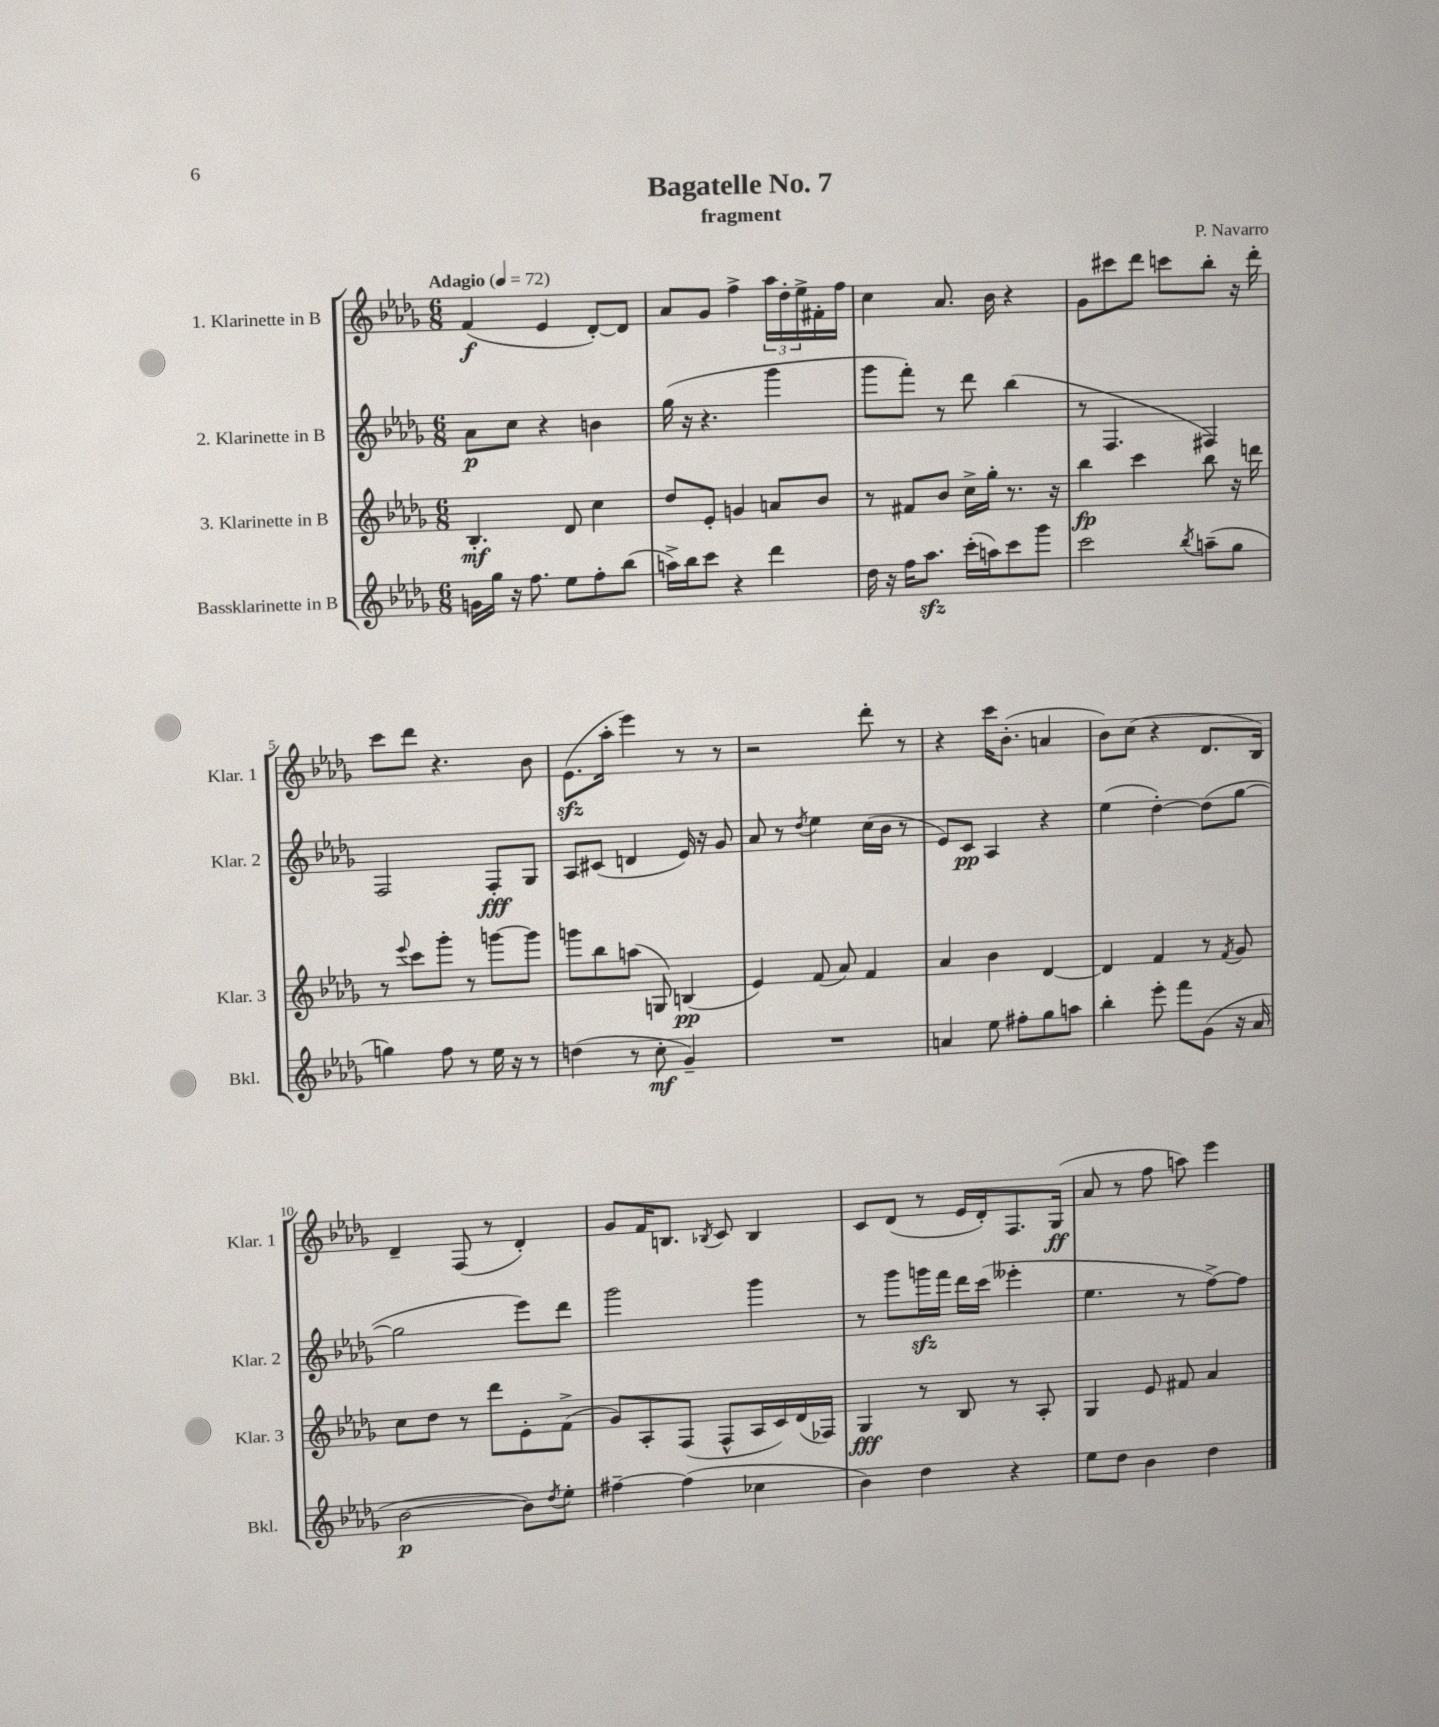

**kern	**dynam	**kern	**dynam	**kern	**dynam	**kern	**dynam
*part4	*part4	*part3	*part3	*part2	*part2	*part1	*part1
*staff4	*staff4	*staff3	*staff3	*staff2	*staff2	*staff1	*staff1
*I"Bassklarinette in B	*	*I"3. Klarinette in B	*	*I"2. Klarinette in B	*	*I"1. Klarinette in B	*
*I'Bkl.	*	*I'Klar. 3	*	*I'Klar. 2	*	*I'Klar. 1	*
*clefG2	*	*clefG2	*	*clefG2	*	*clefG2	*
*k[b-e-a-d-g-]	*	*k[b-e-a-d-g-]	*	*k[b-e-a-d-g-]	*	*k[b-e-a-d-g-]	*
*M6/8	*	*M6/8	*	*M6/8	*	*M6/8	*
*MM72	*	*MM72	*	*MM72	*	*MM72	*
=1	=1	=1	=1	=1	=1	=1	=1
!	!	!	!	!	!	!LO:TX:a:B:t=Adagio	!
16gn\LL	.	4.B-'/	mf	8a-\L	p	(4f/	f
16gg-\JJ	.	.	.	.	.	.	.
16r	.	.	.	8cc\J	.	.	.
8.ff\	.	.	.	.	.	.	.
.	.	.	.	4r	.	4e-/	.
8ee-\L	.	8d-/	.	.	.	.	.
8ff'\	.	4cc\	.	4bn\	.	[8d-'/L)	.
(8bb-\J	.	.	.	.	.	8d-/J]	.
=2	=2	=2	=2	=2	=2	=2	=2
16aan^\LL)	.	8dd-/L	.	(16gg-\	.	8a-/L	.
16bb-\J	.	.	.	16r	.	.	.
8ccc\J	.	8e-'/J	.	4.r	.	8g-/J	.
4r	.	4gn/	.	.	.	4ff^\	.
4ddd-\	.	8an/L	.	4ggg-\	.	24aa-\LL	.
.	.	.	.	.	.	24dd-'\	.
.	.	.	.	.	.	24ee-^\	.
.	.	8b-/J	.	.	.	16f#X'\	.
.	.	.	.	.	.	16ff\JJ	.
=3	=3	=3	=3	=3	=3	=3	=3
16dd-\	.	8r	.	8ggg-\L	.	4cc\	.
16r	.	.	.	.	.	.	.
16ff\KL	.	8f#X/L	.	8fff'\J)	.	.	.
8.aa-zz\J	.	.	.	.	.	.	.
.	.	8b-/J	.	8r	.	8.a-/	.
(16ccc'\LL	.	16cc^\LL	.	8ddd-\	.	.	.
16aan\J)	.	16gg-'\JJ	.	.	.	16b-\	.
8ccc\	.	8.r	.	(4bb-\	.	4r	.
8ggg-\J	.	.	.	.	.	.	.
.	.	16r	.	.	.	.	.
=4	=4	=4	=4	=4	=4	=4	=4
2ccc\	.	4bb-\	fp	8r	.	8g-\L	.
.	.	.	.	4.F/	.	8ccc#X\	.
.	.	4ccc\	.	.	.	8ddd-\J	.
.	.	.	.	.	.	8cccn\L	.
8qbb-/	.	.	.	.	.	.	.
(8aan~\L	.	8bb-\	.	4F#X/)	.	8bb-'\J	.
8gg-\J	.	16r	.	.	.	16r	.
.	.	16dddn\	.	.	.	16ddd-'\	.
!!LO:LB:g=z
=5	=5	=5	=5	=5	=5	=5	=5
4ggn\)	.	8r	.	2F/	.	8ccc\L	.
.	.	8qqeee-/	.	.	.	.	.
.	.	8ccc\L	.	.	.	8ddd-\J	.
8ff\	.	8ggg-'\J	.	.	.	4.r	.
8r	.	8r	.	.	.	.	.
16ee-\	.	[8gggn\L	.	8F'/L	fff	.	.
16r	.	.	.	.	.	.	.
8r	.	8ggg\J]	.	8G-/J	.	8b-\	.
=6	=6	=6	=6	=6	=6	=6	=6
(4ddn\	.	8gggn\L	.	8A-/L	.	(8.e-zz\L	.
.	.	8bb-\	.	(8c#X/J	.	.	.
.	.	.	.	.	.	16aa-'\Jk	.
8r	.	(8aan\J	.	4dn/	.	4eee-\)	.
8cc'\	mf	8Gn/)	.	.	.	.	.
4g-~/)	.	(4Bn/	pp	16e-/)	.	8r	.
.	.	.	.	16r	.	.	.
.	.	.	.	8g-/	.	8r	.
=7	=7	=7	=7	=7	=7	=7	=7
2.r	.	4e-/)	.	8a-/	.	2r	.
.	.	.	.	8r	.	.	.
.	.	.	.	8qdd-/	.	.	.
.	.	(8f/	.	4ee-\	.	.	.
.	.	8a-/)	.	.	.	.	.
.	.	4f/	.	(16cc\LL	.	8ddd-'\	.
.	.	.	.	16b-\JJ	.	.	.
.	.	.	.	8r	.	8r	.
=8	=8	=8	=8	=8	=8	=8	=8
4an/	.	4a-/	.	8e-/L)	.	4r	.
.	.	.	.	8c/J	pp	.	.
8ee-\	.	4b-\	.	4A-/	.	16ccc\KL	.
.	.	.	.	.	.	(8.b-'\J	.
8ff#X'\L	.	.	.	.	.	.	.
8gg-\	.	[4d-/	.	4r	.	4an/	.
8aan\J	.	.	.	.	.	.	.
=9	=9	=9	=9	=9	=9	=9	=9
4bb-'\	.	4d-/]	.	(4ee-\	.	8b-\L)	.
.	.	.	.	.	.	(8cc\J	.
8eee-'\	.	4f/	.	[4dd-'\)	.	4r	.
8fff\L	.	.	.	.	.	.	.
(8g-\J	.	8r	.	(8dd-\L]	.	8.d-/L	.
.	.	8qf/	.	.	.	.	.
16r	.	8g-/	.	[8gg-\J	.	.	.
16a-/	.	.	.	.	.	16B-/Jk)	.
!!LO:LB:g=z
=10	=10	=10	=10	=10	=10	=10	=10
[2b-\	p	8cc\L	.	2gg-\]	.	4d-~/	.
.	.	8dd-\J	.	.	.	.	.
.	.	8r	.	.	.	(8F/	.
.	.	8ddd-\L	.	.	.	8r	.
8b-\L])	.	8e-'\	.	8eee-\L)	.	4d-'/)	.
8qdd-/	.	.	.	.	.	.	.
8ee-'\J	.	(8f^\J	.	8ddd-\J	.	.	.
=11	=11	=11	=11	=11	=11	=11	=11
[4ff#X~\	.	8g-/L)	.	2ggg-\	.	8g-/L	.
.	.	8A-'/	.	.	.	16f/K	.
.	.	.	.	.	.	8.Bn/J	.
(4ff#\]	.	(8F/J	.	.	.	.	.
.	.	.	.	.	.	8qB-X/	.
.	.	8F^^/L	.	.	.	8c/	.
4cc-X\	.	16A-/L	.	4ggg-\	.	4B-/	.
.	.	16c/)	.	.	.	.	.
.	.	(16d-/	.	.	.	.	.
.	.	16F-X/JJ)	.	.	.	.	.
=12	=12	=12	=12	=12	=12	=12	=12
4b-\)	.	4G-/	fff	8r	.	8c/L	.
.	.	.	.	8ggg-\L	.	(8d-/J	.
4dd-\	.	8r	.	16gggnzz\L	.	8r	.
.	.	.	.	16fff\JJ	.	.	.
.	.	8B-/	.	16ddd-\LL	.	16e-/LL	.
.	.	.	.	(16ccc\JJ	.	16d-'/J)	.
4r	.	8r	.	4eee--X'\	.	8.F/	.
.	.	8A-'/	.	.	.	.	.
.	.	.	.	.	.	(16G-/Jk	ff
=13	=13	=13	=13	=13	=13	=13	=13
8ee-\L	.	4G-/	.	4.ee-\	.	8a-/	.
8dd-\J	.	.	.	.	.	8r	.
4b-\	.	8e-/	.	.	.	8ff\	.
.	.	8f#X/	.	8r	.	8aan\)	.
4dd-\	.	4a-/	.	[8ff^\L)	.	4eee-\	.
.	.	.	.	8ff\J]	.	.	.
==	==	==	==	==	==	==	==
*-	*-	*-	*-	*-	*-	*-	*-
